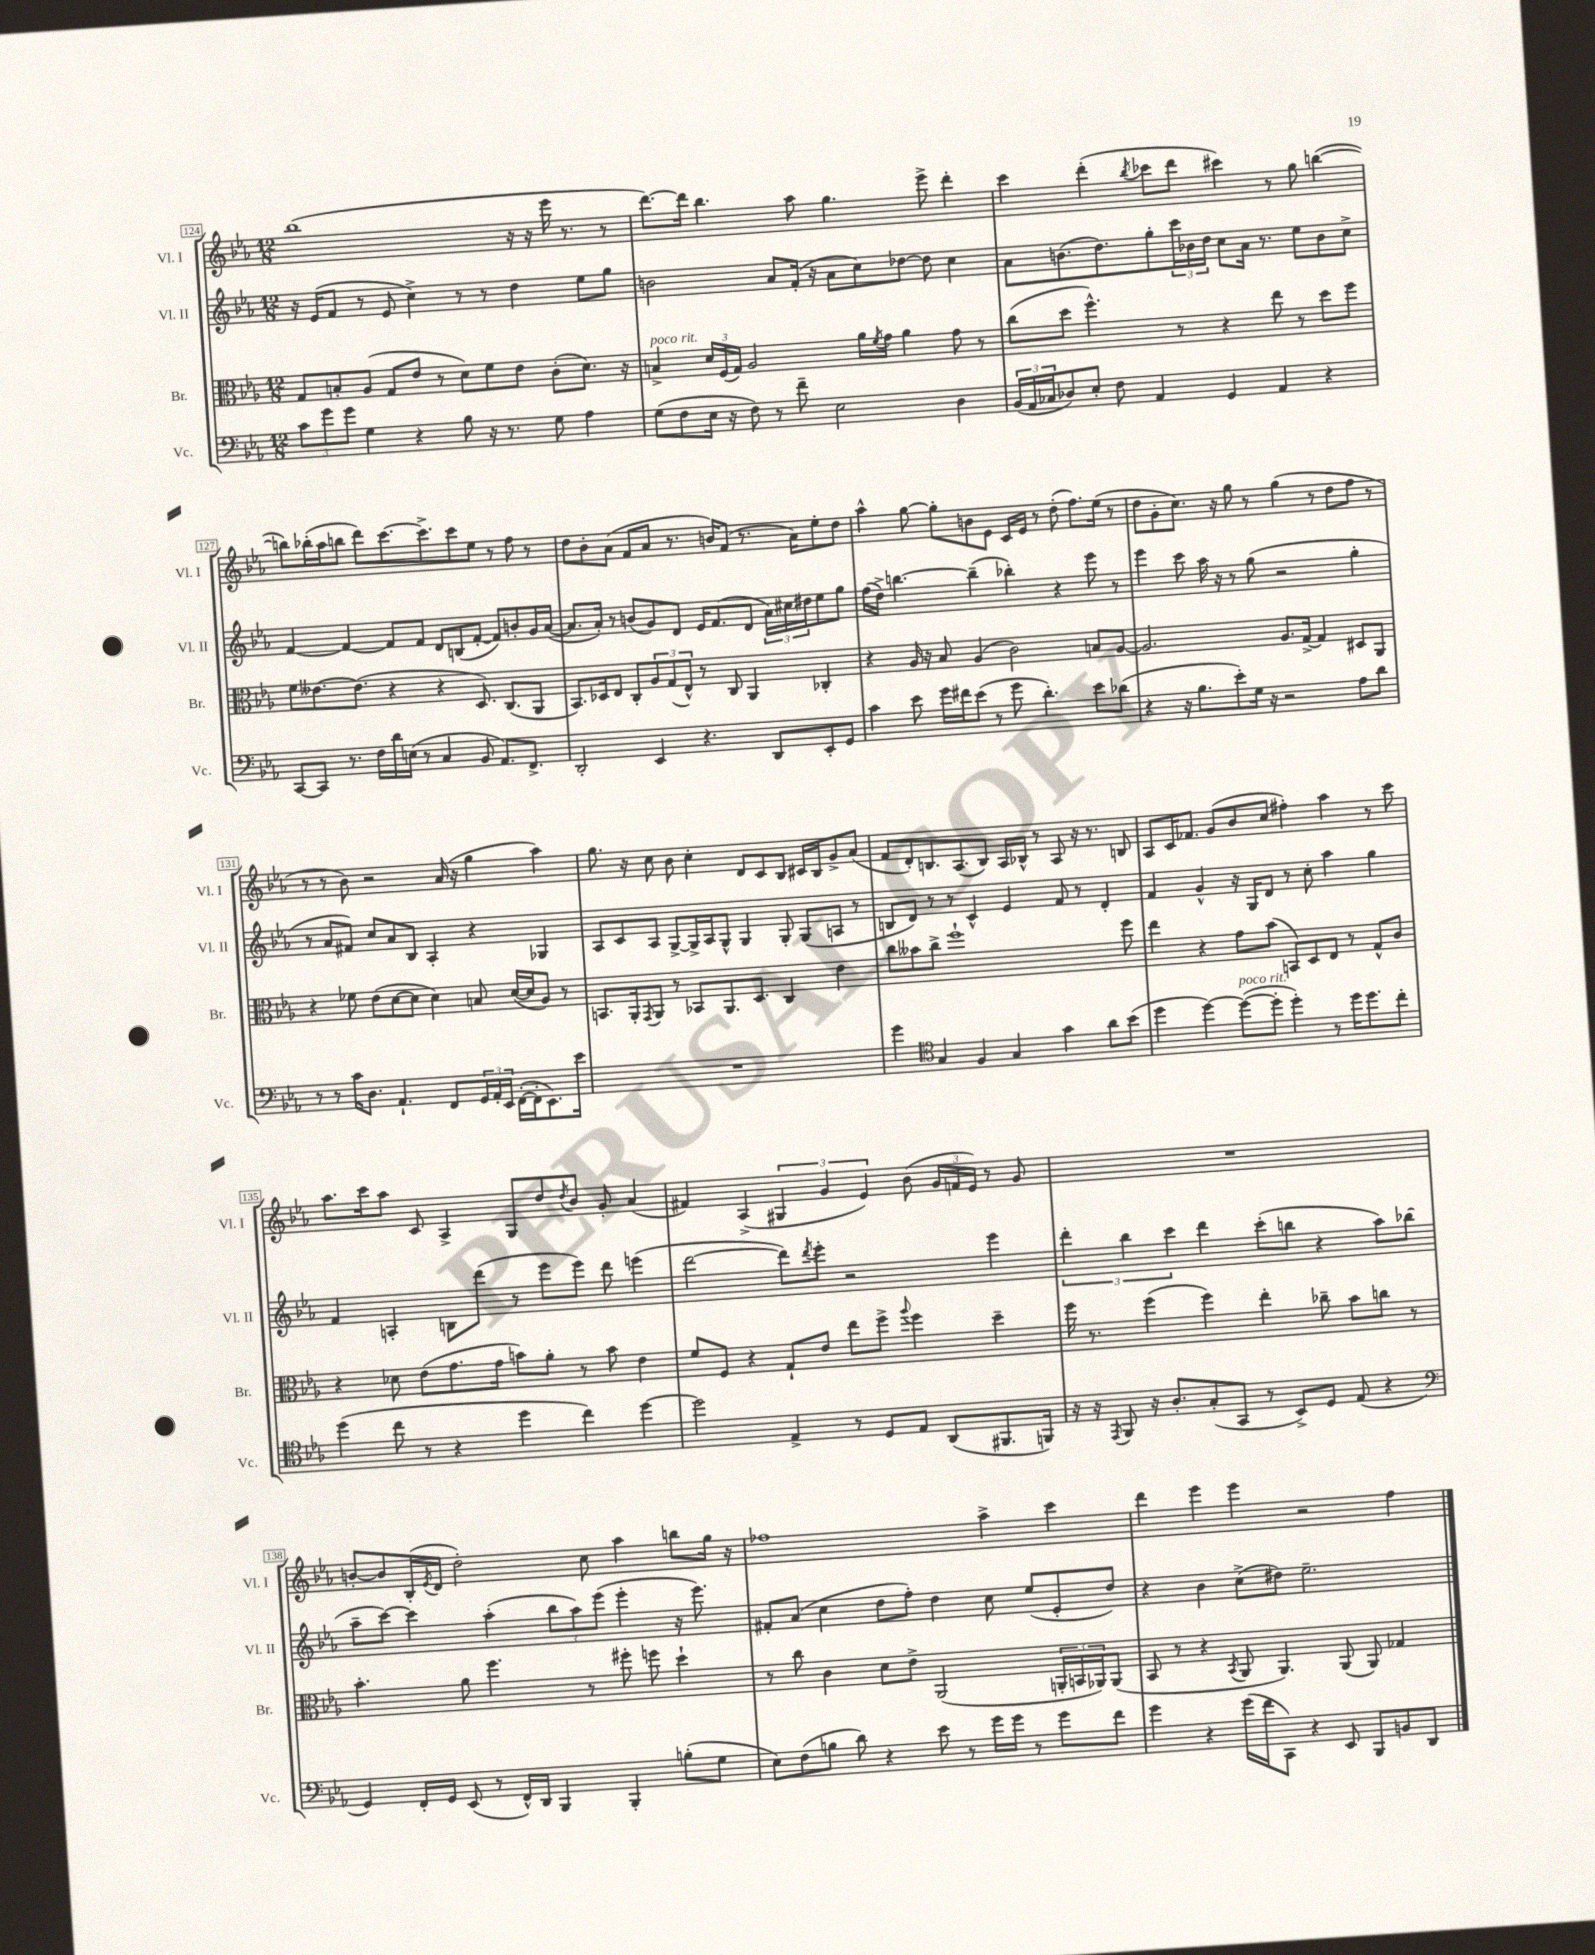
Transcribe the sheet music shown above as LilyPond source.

<<
\new StaffGroup <<
\new Staff = "s0" \with { instrumentName = "Vl. I" shortInstrumentName = "Vl. I" } {
    \clef treble \key ees \major \numericTimeSignature \time 12/8
    bes''1( r16 r16 ees'''16 r8. r8 |
    d'''8.~) d'''16 bes''4. aes''8 g''4. ees'''8-> d'''4-. |
    c'''4 d'''4-.( \acciaccatura { bes''8 } ces'''8 d'''8 cis'''4) r8 g''8 b''4~( |
    b''8) bes''16-.( aes''16 b''8 d'''8) c'''8.~ c'''8.-> c'''8 ees''8 r8 f''8 r8 |
    d''8 bes'8-. aes'8( f'8 aes'8 r8. b'16) f'8( r8. aes'16) ees''8-. d''8 |
    aes''4-^ g''8~ g''8-. b'8 ees'8 c'16 ees'16 r8 d''8-.( f''8.) ees''16( r8 |
    d''8 g'8-. c''8.) r16 g''8 r8 g''4( r8 d''8 f''8 r8 |
    r8 r8 bes'8) r2 aes'16( r16 g''4 aes''4) |
    g''8. r16 c''8 bes'8 c''4-. d'8 c'8 bes8 cis'16 bes16 g'8-> aes'8( |
    f'8 d'8-.) b8. aes8.( b8) aes16 bes16-^ r8 aes8 r16 r8. b8 |
    aes8 c'16 fes'8. g'8( bes'8 c''8 fis''4-.) aes''4 r8 c'''8 |
    aes''8. c'''16 aes''8 c'8 aes4-> g8 d''8 \acciaccatura { d''8 } bes'8 g'8-. aes'4( |
    fis'4) aes4->( \tuplet 3/2 { gis4 g'4 ees'4) } bes'8( \tuplet 3/2 { g'16 f'16 ees'16) } r8 g'8 |
    R1. |
    b'8~-. b'8 bes16-.( \acciaccatura { ees'8 } d'16 d''2-.) c''8 aes''4 b''8 g''16 r16 |
    fes''1 aes''4-> c'''4 |
    d'''4 ees'''4 ees'''4 r2 f''4 \bar "|." |
}
\new Staff = "s1" \with { instrumentName = "Vl. II" shortInstrumentName = "Vl. II" } {
    \clef treble \key ees \major \numericTimeSignature \time 12/8
    r16 ees'16( f'8 r8 ees'8 c''4->) r8 r8 d''4 ees''8 g''8 |
    b'2 aes'8 f'16-.( r16 aes'8 c''8) des''8~ des''8 c''4 |
    aes'8 b'8.( d''8.) g''8-. \tuplet 3/2 { c'''16 bes'16 d''16 } c''8 aes'16 r8. ees''8 bes'8 c''8-> |
    f'4~ f'4~ f'8 f'8 d'8 b8( f'8~-. f'8) b'8-. g'16 aes'16~( |
    aes'8. aes'16-.) r8 b'8( g'8) d'8 ees'16 f'8.( d'8 \tuplet 3/2 { aes'16) cis''16 dis''16 } ees''8 g''8 |
    f''16( d''16->) b''4.~ b''4--( bes''4-.) r4 ees'''8 r8 |
    ees'''4 c'''8 aes''16 r16 r8 g''8( r2 g''4-. |
    r8 aes'8 fis'8) c''8 aes'8 bes8 aes4-. r4 ges4 |
    aes8 c'8 aes8 g8~-> g16-> aes16 g8-^ g4 g8-. g8( a8 r8 |
    b8 d'8) r8 r8 c'4-^ ees'4 f'8 r8 d'4-. |
    f'4 g'4-^ r16 g16 d'8 r8 c''8-. aes''4 g''4 |
    f'4 a4-. b8 d'''8( r8 ees'''8 ees'''8) d'''8 e'''4( |
    d'''2~ d'''8) \acciaccatura { d'''8 } ees'''8-. r2 ees'''4 |
    \tuplet 3/2 { d'''4-. bes''4 c'''4 } d'''4 c'''8-.( b''8 r4 aes''8) bes''8( |
    aes''8-- c'''8~) c'''4 aes''4-.( \tuplet 3/2 { bes''8 aes''8) ees'''8( } ees'''4-. r16 ees'''8.) |
    fis'8-. aes'8( c''4 d''8 f''8-.) d''4 c''8 ees''8( ees'8-. d''8) |
    r4 bes'4 c''8->( dis''8) ees''2.-- \bar "|." |
}
\new Staff = "s2" \with { instrumentName = "Br." shortInstrumentName = "Br." } {
    \clef alto \key ees \major \numericTimeSignature \time 12/8
    g8 b8-. aes8( g8 ees'8 r8 d'8) f'8 ees'8 c'8-.( d'8.) r16 |
    b4->^\markup { \italic "poco rit." } \tuplet 3/2 { d'16 f16( g16) } aes2 aes'16 \acciaccatura { f'8 } g'16 aes'4 g'8 r8 |
    c''8( d''8 f''4.-^) r8 r4 ees''8 r8 d''8 f''8 |
    f'8 eeses'8.~ eeses'8.( r4 r4 d8.) c8.( aes,8 |
    bes,8.) des16 ees8 c8-. \tuplet 3/2 { aes8 g8( ees8-^) } r8 c8 aes,4 ces4-. |
    r4 aes16 r16 bes8 aes4( c'2) b8 aes8~ |
    aes2. aes8. g16~-> g4 dis8 aes,8 |
    r4 fes'8 ees'8( d'8~ d'8 d'4) b8 d'16~( d'16 aes8) r8 |
    b,8. aes,16-. \acciaccatura { g,8 } aes,8 r8 bes,8 aes,8. d8. c4 ees'4 |
    c''8 beses'8 c''8-> f''1-! f''8 |
    ees''4 r4 g'8 bes'8( b,8) d8 ees8 r8 g8-^ c'8 |
    r4 des'8 ees'8( g'8. g'16 b'8) aes'8-. r8 b'8 ees'4 |
    f'8 f8 r4 g8-! ees'8 ees''8 f''8-> \appoggiatura { aes''8 } f''4 d''4-- |
    f''16 r8. f''4( f''4) ees''4-. ces''8-- bes'8 c''8 r8 |
    bes'4.-. aes'8 f''4. r8 fis''8-. f''8 d''4-! |
    r8 c''8 c'4 d'8 ees'8-> aes,2( \tuplet 3/2 { a,16-. b,16 aes,16) } aes,8( |
    bes,8 r8 r4 \acciaccatura { bes,8 } aes,8 aes,4.) aes,8( aes,8) ges4 \bar "|." |
}
\new Staff = "s3" \with { instrumentName = "Vc." shortInstrumentName = "Vc." } {
    \clef bass \key ees \major \numericTimeSignature \time 12/8
    \tuplet 3/2 { c'8 g'8 g'8 } g4 r4 bes8 r16 r8. g8 aes4 |
    g8( f8 ees16 r16 f8) r8 f'8-- ees2 d4 |
    \tuplet 3/2 { bes,16( aes,16 ces16 } des8) ees8-. f8 aes,4 g,4 aes,4 r4 |
    c,8~ c,8 r8. f16 d'16 e16( r8 c4 bes,8 aes,8.) f,8.-> |
    d,2-. ees,4 r4. d,8 ees,8-. g,8 |
    c'4 ees'8 g'16 fis'16 ees'8( r8 g'8 d'4.-.) ees'8 des'8( |
    r4 r16 bes8. ees'8-.) g16 r16 r2 aes8 d'8 |
    r8 r8 c'16 d8. aes,4.-! f,8 \tuplet 3/2 { g,16 aes,16-. ees,16 } f,16~-.( f,16-. ees,8.) ees'16 |
    R1. |
    g'4 \clef tenor g4 f4 g4 g'4 aes'8 bes'8( |
    d''4 d''4~) d''8~^\markup { \italic "poco rit." }( d''8-. d''4-.) r8 d''16 d''8. c''8-. |
    d''4( c''8 r8 r4 d''4 c''4) d''4~ |
    d''2 ees4-> r8 d8 ees8 aes,8( fis,8. f,16) |
    r16 r16 \acciaccatura { ees,8 } f,8 r16 aes8.-. g8-.( g,8 r8 bes,8->) d8 ees8( r4 |
    \clef bass g,4) f,16-. g,16 ees,8( r8 f,16-^) d,16 bes,,4 bes,,4-. b8-.( g8 |
    ees8) f8( b8 d'8) r4 ees'8 r8 g'16 g'16 r8 g'8 f'8 |
    g'4 r4 g'16( f'16 c,8) r4 ees,8 bes,,8 b,8 d,8 \bar "|." |
}
>>
>>
\layout { \context { \Score currentBarNumber = #124 \override BarNumber.stencil = #(make-stencil-boxer 0.1 0.3 ly:text-interface::print) } }
